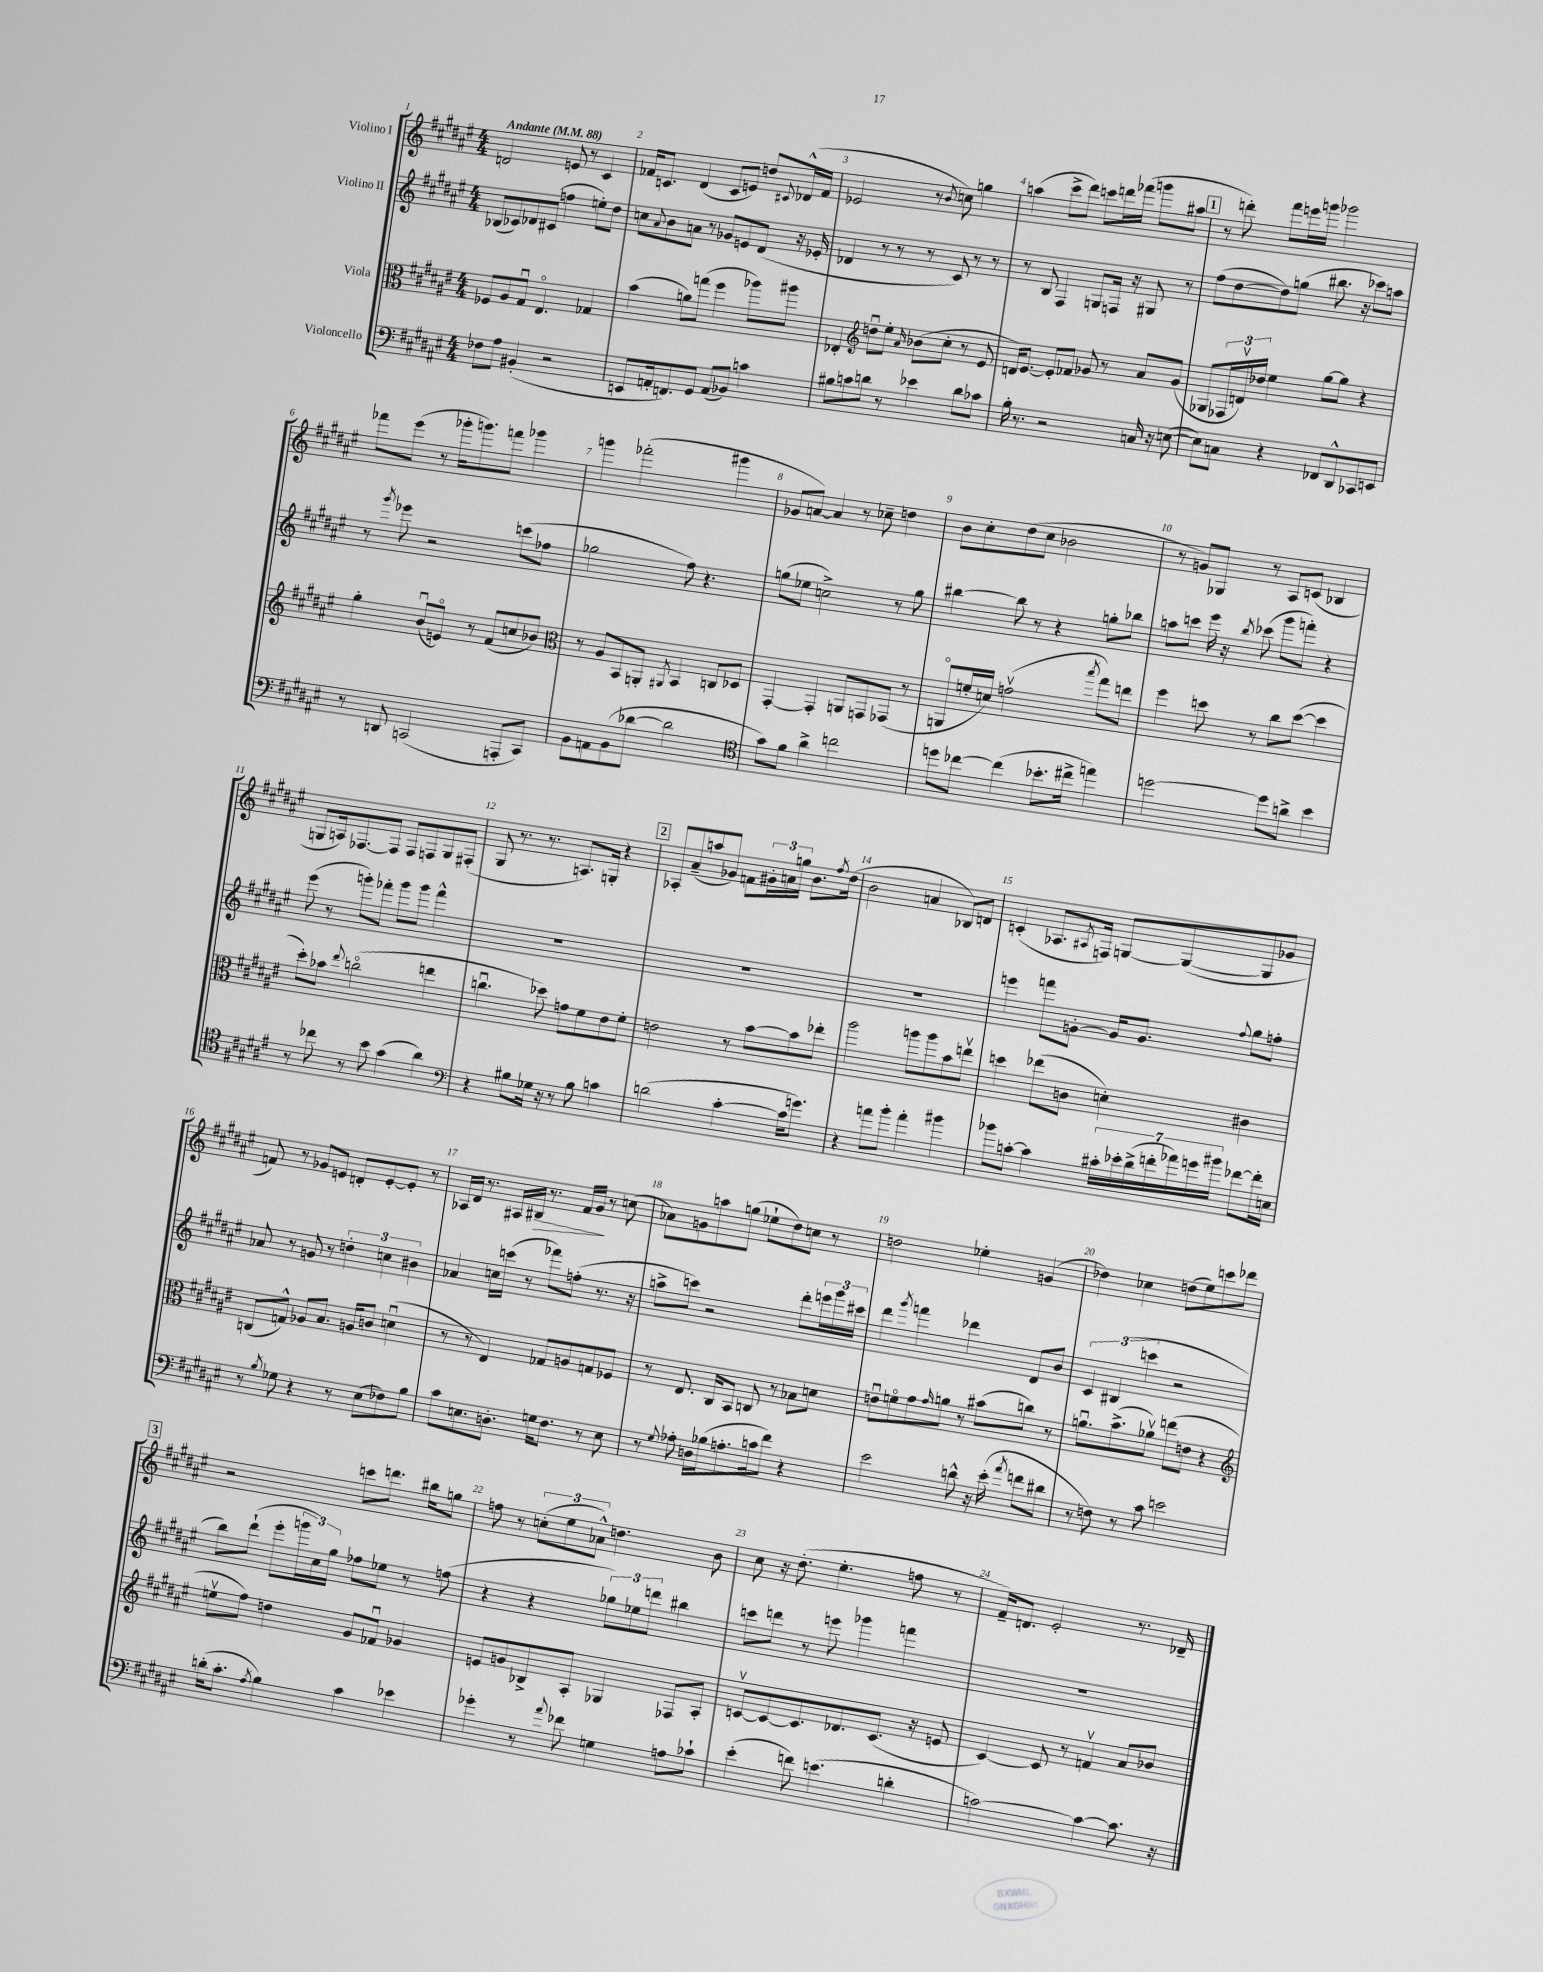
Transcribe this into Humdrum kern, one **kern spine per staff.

**kern	**kern	**kern	**kern	**dynam
*part4	*part3	*part2	*part1	*part1
*staff4	*staff3	*staff2	*staff1	*staff1
*I"Violoncello	*I"Viola	*I"Violino II	*I"Violino I	*
*clefF4	*clefC3	*clefG2	*clefG2	*
*k[f#c#g#d#a#e#]	*k[f#c#g#d#a#e#]	*k[f#c#g#d#a#e#]	*k[f#c#g#d#a#e#]	*
*M4/4	*M4/4	*M4/4	*M4/4	*
*MM88	*MM88	*MM88	*MM88	*
=1	=1	=1	=1	=1
!	!	!	!LO:TX:a:B:t=Andante	!
8F-X\L	8F-X/L	(8B-X/L	2dn/	.
8A#\J	8A#/	8c-X/)	.	.
(4BB#X'/	8G#u/J	8d-X/	.	.
.	4.E#/	(8c#X/J	.	.
2r	.	4ffn\	8en/	.
.	.	.	8r	.
.	4G-X/	8een'\L)	4c#/	.
.	.	8dd#\J	.	.
=2	=2	=2	=2	=2
8EEn/L	(4b\	8ccn\L	16f-X/KL	.
.	.	.	8.cn/J	.
.	.	8qqa#/	.	.
16AAn'/k	.	8b\	.	.
8.FFn/)	.	.	.	.
.	8an\L)	8an\J	(4d#/	.
8GG#/J	(8ggn\J	8r	.	.
(8AA/L	4ff#\	8g-X/L	8c/L	.
8BB-X/J)	.	8en/	8en/J)	.
4cn\	8aa-X\L)	(8d#/J	8ddn/L	.
.	.	.	8qqc#X/	.
.	8aa#X\J	16r	(16d-X^^/L	.
.	.	16e-X'/	16f-/JJ	.
=3	=3	=3	=3	=3
8B#X\L	4E-X'/	4d-X/	2e-X/	.
8cn\	.	.	.	.
*	*clefG2	*	*	*
8dn\J	8ddnu\L	8r	.	.
8r	8ee#'\J	8r	.	.
.	16qqa#/	.	.	.
4e-X\	(8b-X\L	8r	8r	.
.	.	.	8qb/	.
.	8cc#'\J	8c#/)	8ccn\)	.
8d\L	8r	8r	4ggn\	.
8c-X\J	8e#/	8r	.	.
=4	=4	=4	=4	=4
16B'\	16dn/KL)	8r	(4aan\	.
8.r	[8.e#/J	.	.	.
.	.	8B/	.	.
2r	8e#'/L]	4F#/	8ccc#^\L	.
.	8f-X/J	.	8ddd#\J)	.
.	8g-X/	8Gn/L	8cccn\L	.
.	8r	16Fn/Jk	16dddn\L	.
.	.	16r	(16fff-X\JJ	.
16Cn/	8a#/L	8G#X/	8gggn\L	.
16r	.	.	.	.
([8En\	(8g-/J	8r	8aa#X\J	.
!!LO:REH:place=s1:t=1
=5	=5	=5	=5	=5
8E\L])	8G-X/L	(8ff#\L	8r	.
8Cn\J	24F-X/L	[8dd#\	8dddn'\)	.
.	24dnv/)	.	.	.
.	24dd-X/JJ	.	.	.
4r	4ee#\	8dd#\])	8fff#\L	.
.	.	(8ggn\J	16eeen\L	.
.	.	.	16gggn\JJ	.
8FF-X/L	[8gg#\L	8.bb#X\	2ggg-X\	.
8DD#^^/	8gg#\J]	.	.	.
.	.	16r	.	.
8CC-X/	4r	8ccc-X\L)	.	.
8EEn/J	.	8aan\J	.	.
!!LO:LB:g=z
=6	=6	=6	=6	=6
8r	4gg#'\	8r	8fff-X\L	.
.	.	8qggg#/	.	.
8DDn/	.	8eee-X\	(8eee#\J	.
(2CCn/	(8bu/L	2r	8r	.
.	8en/J)	.	16ggg-X'\KL	.
.	.	.	8.gggn\)	.
.	8r	.	.	.
.	(8f#/L	.	8fffn\J	.
8AAAn'/L	8ccn/	(8cccn\L	4ggg-X\	.
8CC/J)	8b-X/J)	8ff-X\J	.	.
=7	=7	=7	=7	=7
*	*clefC3	*	*	*
8BB\L	8r	2gg-X\	4gggn\	.
8AAn\	8A#/L	.	.	.
(8BB\	8BB/	.	(2fff-X'\	.
[8d-X\J	8AAn'/J	.	.	.
.	8qAA#X/	.	.	.
2d-\]	4BB/	8ff#\)	.	.
.	.	4.r	.	.
.	8Cn/L	.	4ggg#X\	.
.	8D-X/J	.	.	.
=8	=8	=8	=8	=8
*clefC4	*	*	*	*
8g#\L)	[4GG#'/	(8ggn\L	8g-X/L	.
8f#\J	.	8ee-X\J	[8an/J)	.
4a#^\	4GG#'/]	2ccn^\)	4a/]	.
2ccn\	8AAn/L	.	8r	.
.	8GGn/	.	8cc-X~\	.
.	(8GG-X/J	8r	4ddn\	.
.	8r	8gg\	.	.
=9	=9	=9	=9	=9
8ddn\L	8AAn/L	[4bb#X\	8b\L	.
[8cc-X\J	16fn'/L	.	8cc#'\	.
.	16dn/JJ)	.	.	.
(4cc-\]	(2gnv\	8bb#\]	(8dd#\	.
.	.	8r	8cc#\J	.
8.b-X'\L	.	4r	2b-X\	.
16cc#X^\Jk	.	.	.	.
.	8qbb/	.	.	.
4een\)	8gg#\L)	8ggn'\L	.	.
.	8een\J	8bb-X\J	.	.
=10	=10	=10	=10	=10
[2ddn\	4ff#\	8aan\L	8r	.
.	.	8cccn\J	8gn/L)	.
.	8ddn\	16eee#\	8G-X/J	.
.	.	16r	.	.
.	.	8qbb/	.	.
.	8r	(8ccc-X\	8r	.
8dd\L]	8cc#\L	8ggg#\L	8A#/L	.
8an^\J	([8dd\J	8fffn'\J)	(8cn/J	.
4b\	4dd\]	4r	4B-X/	.
!!LO:LB:g=z
=11	=11	=11	=11	=11
8r	8dd#'\L)	(8eee#\	8Gn/L	.
8cc-X\	8b-X\J	8r	16An/k)	.
.	.	.	[8.F-X/	.
.	8qqee#/	.	.	.
8r	(2ccn\	8gggn'\L)	.	.
8b\	.	8fff-X'\J	8F-/J]	.
(4g#\	.	8ggg\L	8F-/L	.
.	.	8ggg\J	8Fn/	.
4a#\)	4een\	4fff-^^\	8G/	.
.	.	.	(8F#X'/J	.
=12	=12	=12	=12	=12
*clefF4	*	*	*	*
4r	4.ccnu\	1r	8G#/	.
.	.	.	8.r	.
8B#X\L	.	.	.	.
.	.	.	8.r	.
16G-X\Jk	8dd-X\)	.	.	.
16r	.	.	.	.
8r	8gn\L	.	8.An/L)	.
8B#\	8f#\	.	.	.
.	.	.	16Gn'/Jk	.
4cn\	8e#\	.	4r	.
.	8f#'\J	.	.	.
!!LO:REH:place=s1:t=2
=13	=13	=13	=13	=13
(2dn\	2en\	1r	8A-X'/L	.
.	.	.	(8a#~/	.
.	.	.	8aan/	.
.	.	.	8g-X/J)	.
[4c#'\	8r	.	8fn\L	.
.	[8b\L	.	24g#X'\L	.
.	.	.	24an\	.
.	.	.	24ggn\JJ	.
16c#\KL]	8b\]	.	8.b\L	.
8.gn\J)	.	.	.	.
.	8ee-X'\J	.	.	.
.	.	.	8qff#/	.
.	.	.	(16dd#\Jk	.
=14	=14	=14	=14	=14
4r	2aa#\	1r	2b\	.
8an\L	.	.	.	.
8b'\J	.	.	.	.
4a'\	8aan\L	.	4an/	.
.	8aa\	.	.	.
4b#X\	8b\	.	8B-X/L)	.
.	8eenv\J	.	8dn/J	.
=15	=15	=15	=15	=15
8b-X\L	4ddn\	4eeen\	(4cn'/	.
[8cn'\J	.	.	.	.
4c\]	(8ee-X\L	8fffn\L	8.A-X/L	.
.	8cn\J	[8gn'\J	.	.
.	.	.	8qA#X/	.
.	.	.	16Fn/Jk)	.
28c#X'\LL	4dn'\)	16g/KL]	[8Gn/L	.
28e-X'\	.	.	.	.
.	.	8.g/J	.	.
(28d#^\	.	.	.	.
28fn'\	.	.	.	.
.	.	.	(8G/_	.
28a-X\)	.	.	.	.
28gn\	.	.	.	.
28b#X\JJ	.	.	.	.
.	.	8qqff#/	.	.
[8f-X\L	4c#X\	8gg#\L	8G/]	.
16f-'\L]	.	8ffn'\J	8g-X/J	.
16En\JJ	.	.	.	.
!!LO:LB:g=z
=16	=16	=16	=16	=16
8r	(8Cn/L	8a-X/	8fn/)	.
8qB/	.	.	.	.
8G-X\	8Gn^^/J)	8r	8r	.
4r	8A-X/L	8gn/	8g-X/L	.
.	8.B/J	8r	8en/J	.
8r	.	6ddn'\	8dn'/L	.
.	16An/KL	.	.	.
(8E#\L	8cn/J	.	[8e'/	.
.	.	6ccn\	.	.
8F-X\)	(4dnu\	.	8e'/J]	.
.	.	6b#X\	.	.
8B\J	.	.	8r	.
=17	=17	=17	=17	=17
8c#\L	8r	4a-X/	16A-X/LL	.
.	.	.	16d#/JJ	.
8.En\	8r	.	8.r	.
.	4E#/)	16ccn\LL	.	.
8.Dn'\J	.	(16cccn\JJ	16A#X/LL	.
!	!	!	!	!LO:HP:b
.	.	8r	16B#X/JJ	>
.	.	.	8.r	.
16Gn\KL	8G-X/L	8fff-X\L)	.	.
8.F#\J	.	.	.	.
.	8An/	(8ffn'\J	16f#/LL	.
.	.	.	16g#/JJ	.
8r	8Gn/	8.r	8r	]
8E\	8F-X/J	.	(8ccn\	.
.	.	16r	.	.
=18	=18	=18	=18	=18
8r	8r	8aan^\L	8a-X\L)	.
8qqG#/	.	.	.	.
8A-X'\	8.E#/	8cccn\J)	8gn\	.
16Dn\LL	.	2r	8aan\	.
(16B-X\J	16C#/KL	.	.	.
8.An'\	8BB/J	.	(8ggn\J	.
.	8Cn/	.	8ee-X`\L	.
16cn\k	.	.	.	.
8f#\J)	8r	.	8dd#\)	.
4r	8B-X\L	8ddd#'\L	8ccn\J	.
.	8dn\J	24eeen\L	8r	.
.	.	24ggg#\	.	.
.	.	24ccc#X\JJ	.	.
=19	=19	=19	=19	=19
2e#\	8enu\L	4ddd#\	2ddn\	.
.	8fn\	.	.	.
.	.	8qggg#/	.	.
.	8g#\	4fffn\	.	.
.	16qqg#/	.	.	.
.	8an\J	.	.	.
8dn^^\	8r	4ddd-X\	4ee-X'\	.
16r	(8b#X\L	.	.	.
(16e#'\	.	.	.	.
8qa#/	.	.	.	.
8fn\L	8ccn\J)	8d#/L	(4gn/	.
8d#X\J	8r	8b/J	.	.
=20	=20	=20	=20	=20
8r	8.anu\L	6c#/	4dd-X\)	.
8Fn\)	.	.	.	.
.	.	(6B#X/	.	.
.	(8.b^\	.	.	.
8r	.	.	4cc-X\	.
.	.	6cccn\	.	.
8c#\	8a-Xv\J)	.	.	.
2en\	(8een\L	2r	(8ddn\L	.
.	8en\J	.	8ee#\)	.
.	4r	.	8cccn\	.
.	.	.	8ddd-X\J	.
!!LO:LB:g=z
!!LO:REH:place=s1:t=3
=21	=21	=21	=21	=21
*	*clefG2	*	*	*
(16dn'\KL	8eenv\L	8bb\L)	2r	.
8.c#'\J	.	.	.	.
.	8ff#\J)	(8ddd#`\J	.	.
8qA#/	.	.	.	.
4B\)	4ddn\	8eee#'\L	.	.
.	.	24gggn\L	.	.
.	.	24cc#\)	.	.
.	.	24gg#\JJ	.	.
4c#\	8g#/L	8ff-X\L	8cccn\L	.
.	8f-Xu/J	8ee-X\J	8.dddn\J	.
4e-X\	4g-X/	8r	.	.
.	.	.	16bb#X\KL	.
.	.	(8ffn\	8ggn\J	.
=22	=22	=22	=22	=22
4g-X'\	8en/L	4r	8ffn\	.
.	8gn/	.	8r	.
8r	8B-X^/	4r	(12ccn'\L	.
.	.	.	12ee#\	.
8qqa#/	.	.	.	.
8f-X\	8A#'/J	.	.	.
.	.	.	12a-X^^\J)	.
4Gn\	4G-X/	12gg-X\L)	4.ddn\	.
.	.	12ee-X\	.	.
.	.	12dddn\J	.	.
8An\L	8F-X/L	4bb#X\	.	.
8c-X`\J	8A#'/J	.	8b\	.
=23	=23	=23	=23	=23
(4e#'\	[8cnv/L	8cccn\L	8cc#\	.
.	8c/_	8dddn\J	16r	.
.	.	.	(8.dd#'\	.
8fn\)	8.c/]	8r	.	.
(4.en\	.	8eeen\	4.ee#'\	.
.	8.d-X/	.	.	.
.	.	4ggg-X\	.	.
.	(8.c/J	.	.	.
4dn'\	.	4fffn\	8ffn\	.
.	16r	.	.	.
.	8en/	.	8r	.
=24	=24	=24	=24	=24
[2cn\)	[4c#/)	1r	16f#~/KL)	.
.	.	.	8.dn/J	.
.	8c#/]	.	2e#'/	.
.	8r	.	.	.
4c\_	4fnv/	.	.	.
8.c\]	8a#/L	.	8.r	.
.	8b-X/J	.	.	.
16r	.	.	16d-X~/	.
==	==	==	==	==
*-	*-	*-	*-	*-
